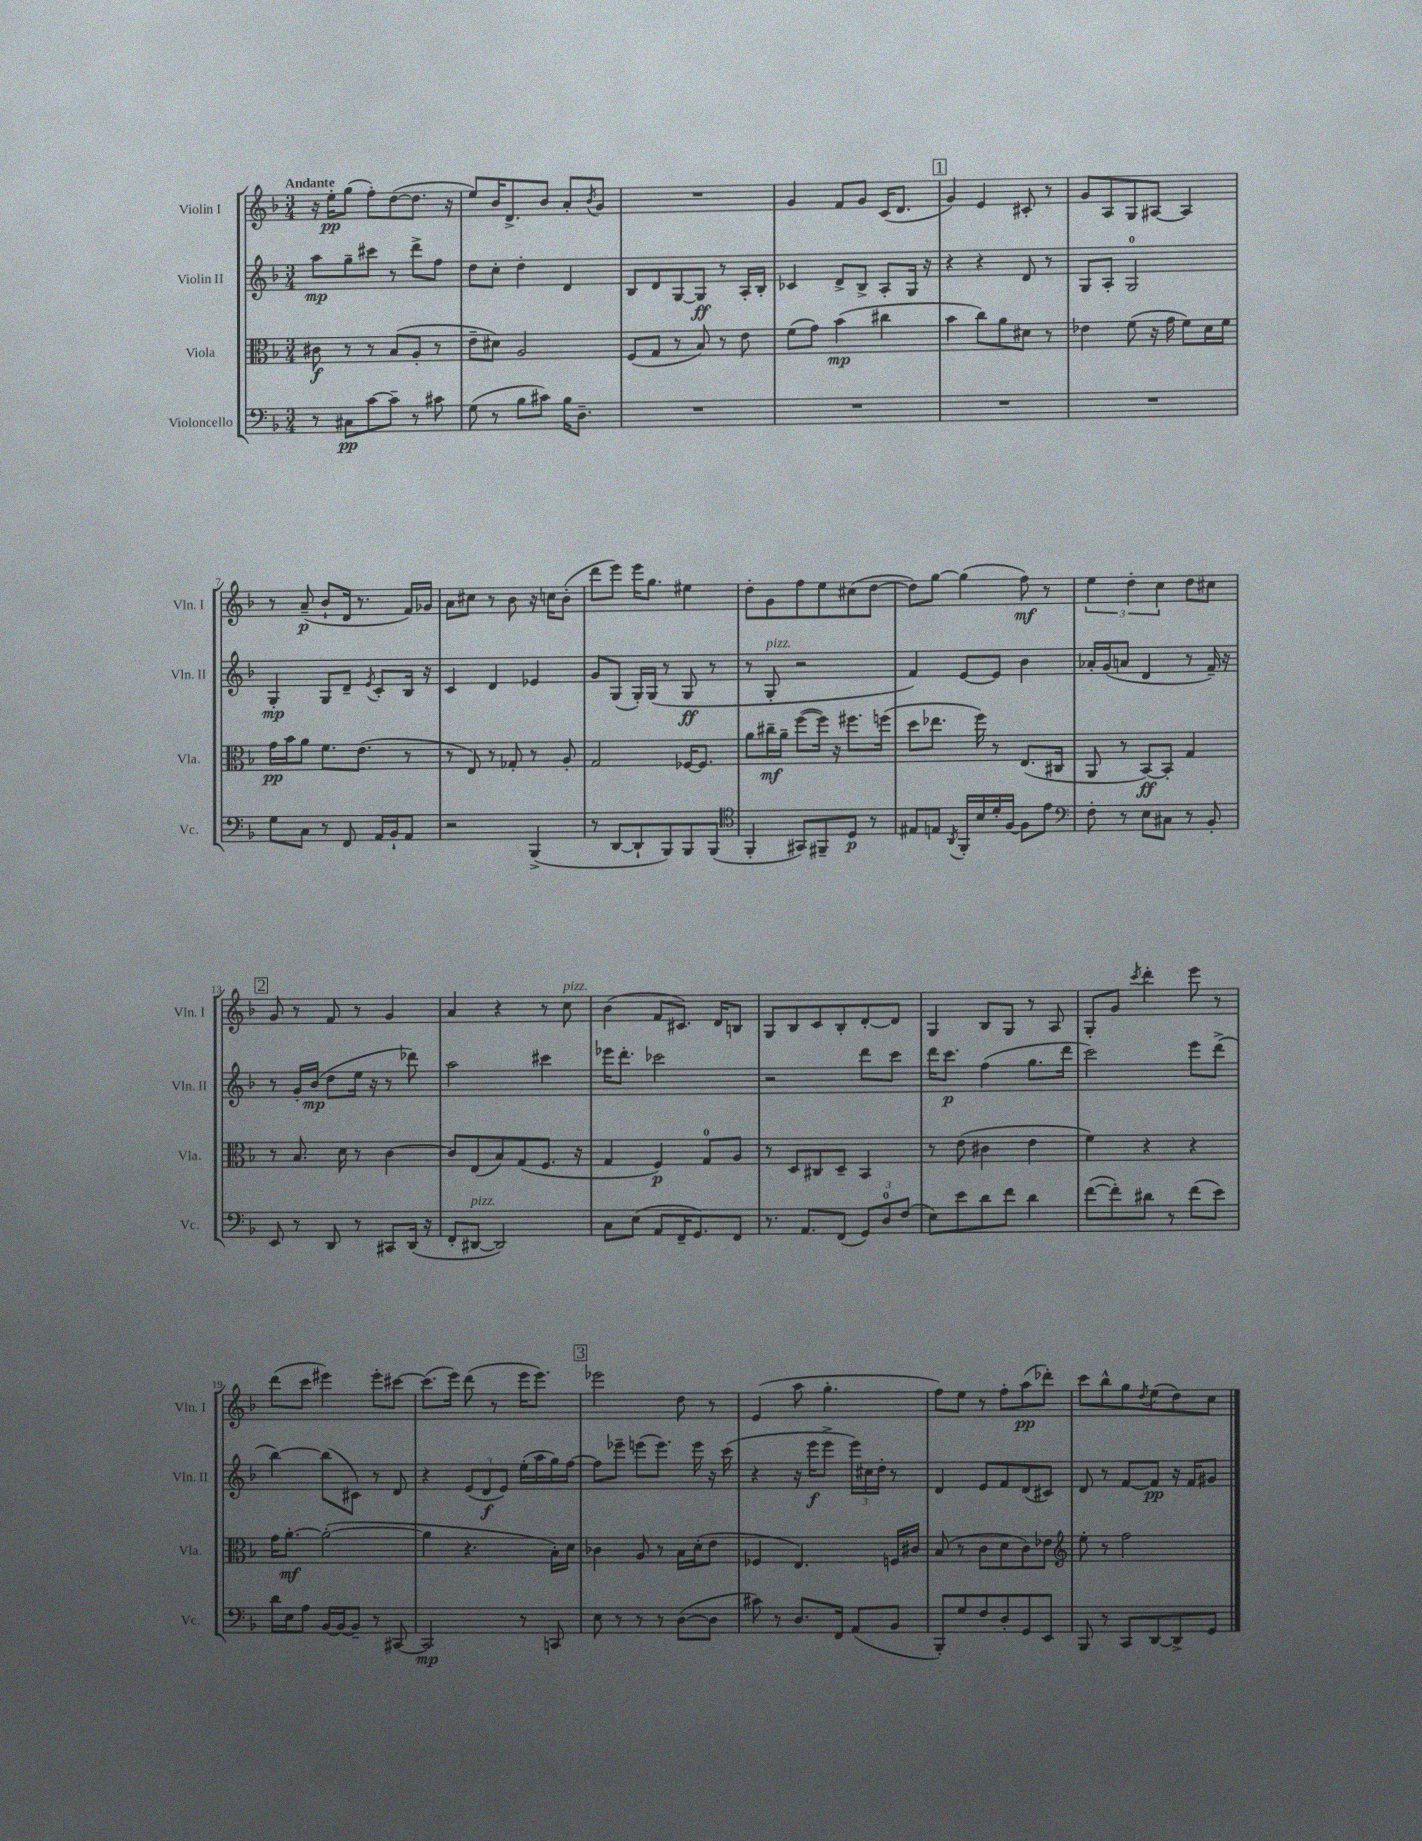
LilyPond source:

<<
\new StaffGroup <<
\new Staff = "s0" \with { instrumentName = "Violin I" shortInstrumentName = "Vln. I" } {
    \clef treble \key f \major \numericTimeSignature \time 3/4 \tempo "Andante"
    r16 e''16-.\pp g''8( f''8-.) d''8~( d''8. r16 |
    e''8) bes'16 d'8.-> bes'8 a'8-. \acciaccatura { bes'8 } g'8 |
    R2. |
    g'4 f'8 g'8 c'16( d'8. |
    \mark \markup { \box "1" } g'4) e'4 cis'8-. r8 |
    g'8 a8 g8 ais8~ ais4 |
    r8 a'8--\p( bes'8-! d'16 r8. f'16) ges'16 |
    a'8 cis''8 r8 bes'8 r16 c''16 bes'8-.( |
    d'''8 e'''8) e'''16 g''8. eis''4 |
    d''8-. g'8 f''8 e''8 cis''8( d''8~ |
    d''8) g''8~ g''4( f''8\mf) r8 |
    \tuplet 3/2 { e''4 d''4-. c''4 } d''8 cis''8 |
    \mark \markup { \box "2" } g'8 r8 f'8 r8 g'4 |
    a'4 r4 r8 c''8^\markup { \italic "pizz." } |
    bes'4( f'8 cis'8.) d'16 b8 |
    g8 bes8 c'8 bes8-. d'8~-. d'8 |
    g4 bes8 g8 r8 a8 |
    g8-. g'8 \acciaccatura { c'''8 } d'''4-. e'''8 r8 |
    d'''8( c'''8 eis'''4) eis'''8-. cis'''8~ |
    cis'''8.( e'''16) d'''8( r8 e'''16 e'''8.) |
    \mark \markup { \box "3" } ees'''2 d''8 r8 |
    e'4( a''8 g''4.-. |
    f''8) e''8 r8 f''8-. a''8\pp( des'''8-.) |
    c'''8 bes''8-^ g''8 \acciaccatura { d''8 } e''8( d''8) c''8 \bar "|." |
}
\new Staff = "s1" \with { instrumentName = "Violin II" shortInstrumentName = "Vln. II" } {
    \clef treble \key f \major \numericTimeSignature \time 3/4
    a''8\mp g''8-- cis'''8 r8 d'''8-> f''8 |
    d''8 c''8-. d''4-. d'4 |
    bes8 d'8 g8~ g8\ff r8 a16-. bes16-. |
    ces'4 d'8-> bes8-> a8-. g16 r16 |
    \mark \markup { \box "1" } r4 r4 d'8 r8 |
    g8 a8-. g2-0 |
    g4-.\mp g8 d'8-- \acciaccatura { e'8 } c'8-. bes16 r16 |
    c'4 d'4 ees'4 |
    g'8 g8( g16-.) g16( r8 g8\ff r8 |
    r8 g8-.^\markup { \italic "pizz." } r2 |
    f'4) e'8~ e'8 bes'4 |
    aes'16-. g'16( a'8 d'4 r8 f'16--) r16 |
    \mark \markup { \box "2" } r8 g'16-. bes'16\mp( d''8 e''16 r16 r8 des'''8) |
    a''2 cis'''4 |
    ees'''16 d'''8.-. ces'''2 |
    r2 d'''8 c'''8 |
    d'''16 c'''8.\p f''4( g''8. d'''16 |
    c'''2) e'''8 d'''8->( |
    bes''4~) bes''8( cis'8) r8 d'8 |
    r4 \tuplet 3/2 { e'8( d'8\f e'8) } e''16-.( a''16 g''16) f''16~ |
    \mark \markup { \box "3" } f''8 ees'''8-- e'''8( e'''8.) e'''16 r16 c'''16( |
    r4 r16 e'''16\f e'''8-> \tuplet 3/2 { e'''16) cis''16 d''16-. } r8 |
    d'4 e'8 f'8 d'8( cis'8) |
    d'8 r8 f'8~ f'8\pp r16 f'16 gis'8 \bar "|." |
}
\new Staff = "s2" \with { instrumentName = "Viola" shortInstrumentName = "Vla." } {
    \clef alto \key f \major \numericTimeSignature \time 3/4
    cis'8\f r8 r8 bes8( a8-. r8 |
    e'8-- dis'8) a2 |
    f8( g8 r8 bes8) r8 e'8 |
    f'8( g'8) bes'4\mp( cis''4 |
    \mark \markup { \box "1" } bes'4 c''8) a'8 dis'8 r8 |
    ees'4 f'8( r16 g'16 f'8) d'16 f'16 |
    g'16\pp bes'16 a'8 f'8. e'8.( r8 |
    r8 e8) r8 ges8-. r8 a8-. |
    g2 fes16~ fes8. |
    a'8 cis''16--\mf a'16-- f''8~( f''16) r16 fis''8. f''16( |
    d''8 ees''8. f''16) r8 e8.( cis16 |
    a,8 r8 bes,8~\ff) bes,8-. g4 |
    \mark \markup { \box "2" } r8 bes8. d'16 r8 c'4~ |
    c'8 e8( bes8) g8( f8. r16 |
    g4 f4\p) g8-0 a8 |
    r8 d8 cis8 d8-- bes,4 |
    r8 e'8( cis'4 e'4 |
    f'4) r4 r4 |
    g'16 a'8.~-.\mf a'2~-.( |
    a'4 r4. bes16-.) d'16 |
    \mark \markup { \box "3" } ces'4 a8 r8 bes16 d'16-.( e'8 |
    fes4 e4.) f16 cis'16 |
    bes8( r8 c'8 d'8 c'8) ees'8 |
    \clef treble e''8-. r8 f''2 \bar "|." |
}
\new Staff = "s3" \with { instrumentName = "Violoncello" shortInstrumentName = "Vc." } {
    \clef bass \key f \major \numericTimeSignature \time 3/4
    r8 cis8\pp c'8~ c'8-- r8 cis'8 |
    g8( r8 bes8 cis'8) bes16 d8.-- |
    R2. |
    R2. |
    \mark \markup { \box "1" } R2. |
    R2. |
    g8 c8 r8 f,8 a,16 bes,16-! a,8 |
    r2 bes,,4->( |
    r8 d,8~ d,8-! bes,,8) bes,,8 bes,,8( |
    \clef tenor f,4-. gis,8) fis,8-- d8\p r8 |
    eis8 e8 \acciaccatura { a,8 } f,16-. bes16 d'16-. f16~ f8 e'8 |
    \clef bass f8-. r8 e8 cis8 r8 bes,8-. |
    \mark \markup { \box "2" } e,8 r8 d,8 r8 cis,8 d,16( r16 |
    f,8-. dis,8~^\markup { \italic "pizz." } dis,2) |
    c8 e8( a,8 f,16-- g,8.) f,8 |
    r8. a,8. f,8( \tuplet 3/2 { g,8) d8-0 f8( } |
    e8) e'8 d'8 f'8 d'4 |
    f'8~( f'8-.) dis'8 r8 f'8( e'8) |
    d'16 e16 a8 bes,16~ bes,16~ bes,8-- r8 cis,8~ |
    cis,2\mp r8 c,8 |
    \mark \markup { \box "3" } e8 r8 r8 r8 d8~( d8 |
    cis'8) r8 d8. f,16 a,8( bes,8 |
    bes,,8-.) g8 f8 d8-. g,8 e,8 |
    bes,,8 r8 c,8 d,8~ d,8-> g,8 \bar "|." |
}
>>
>>
